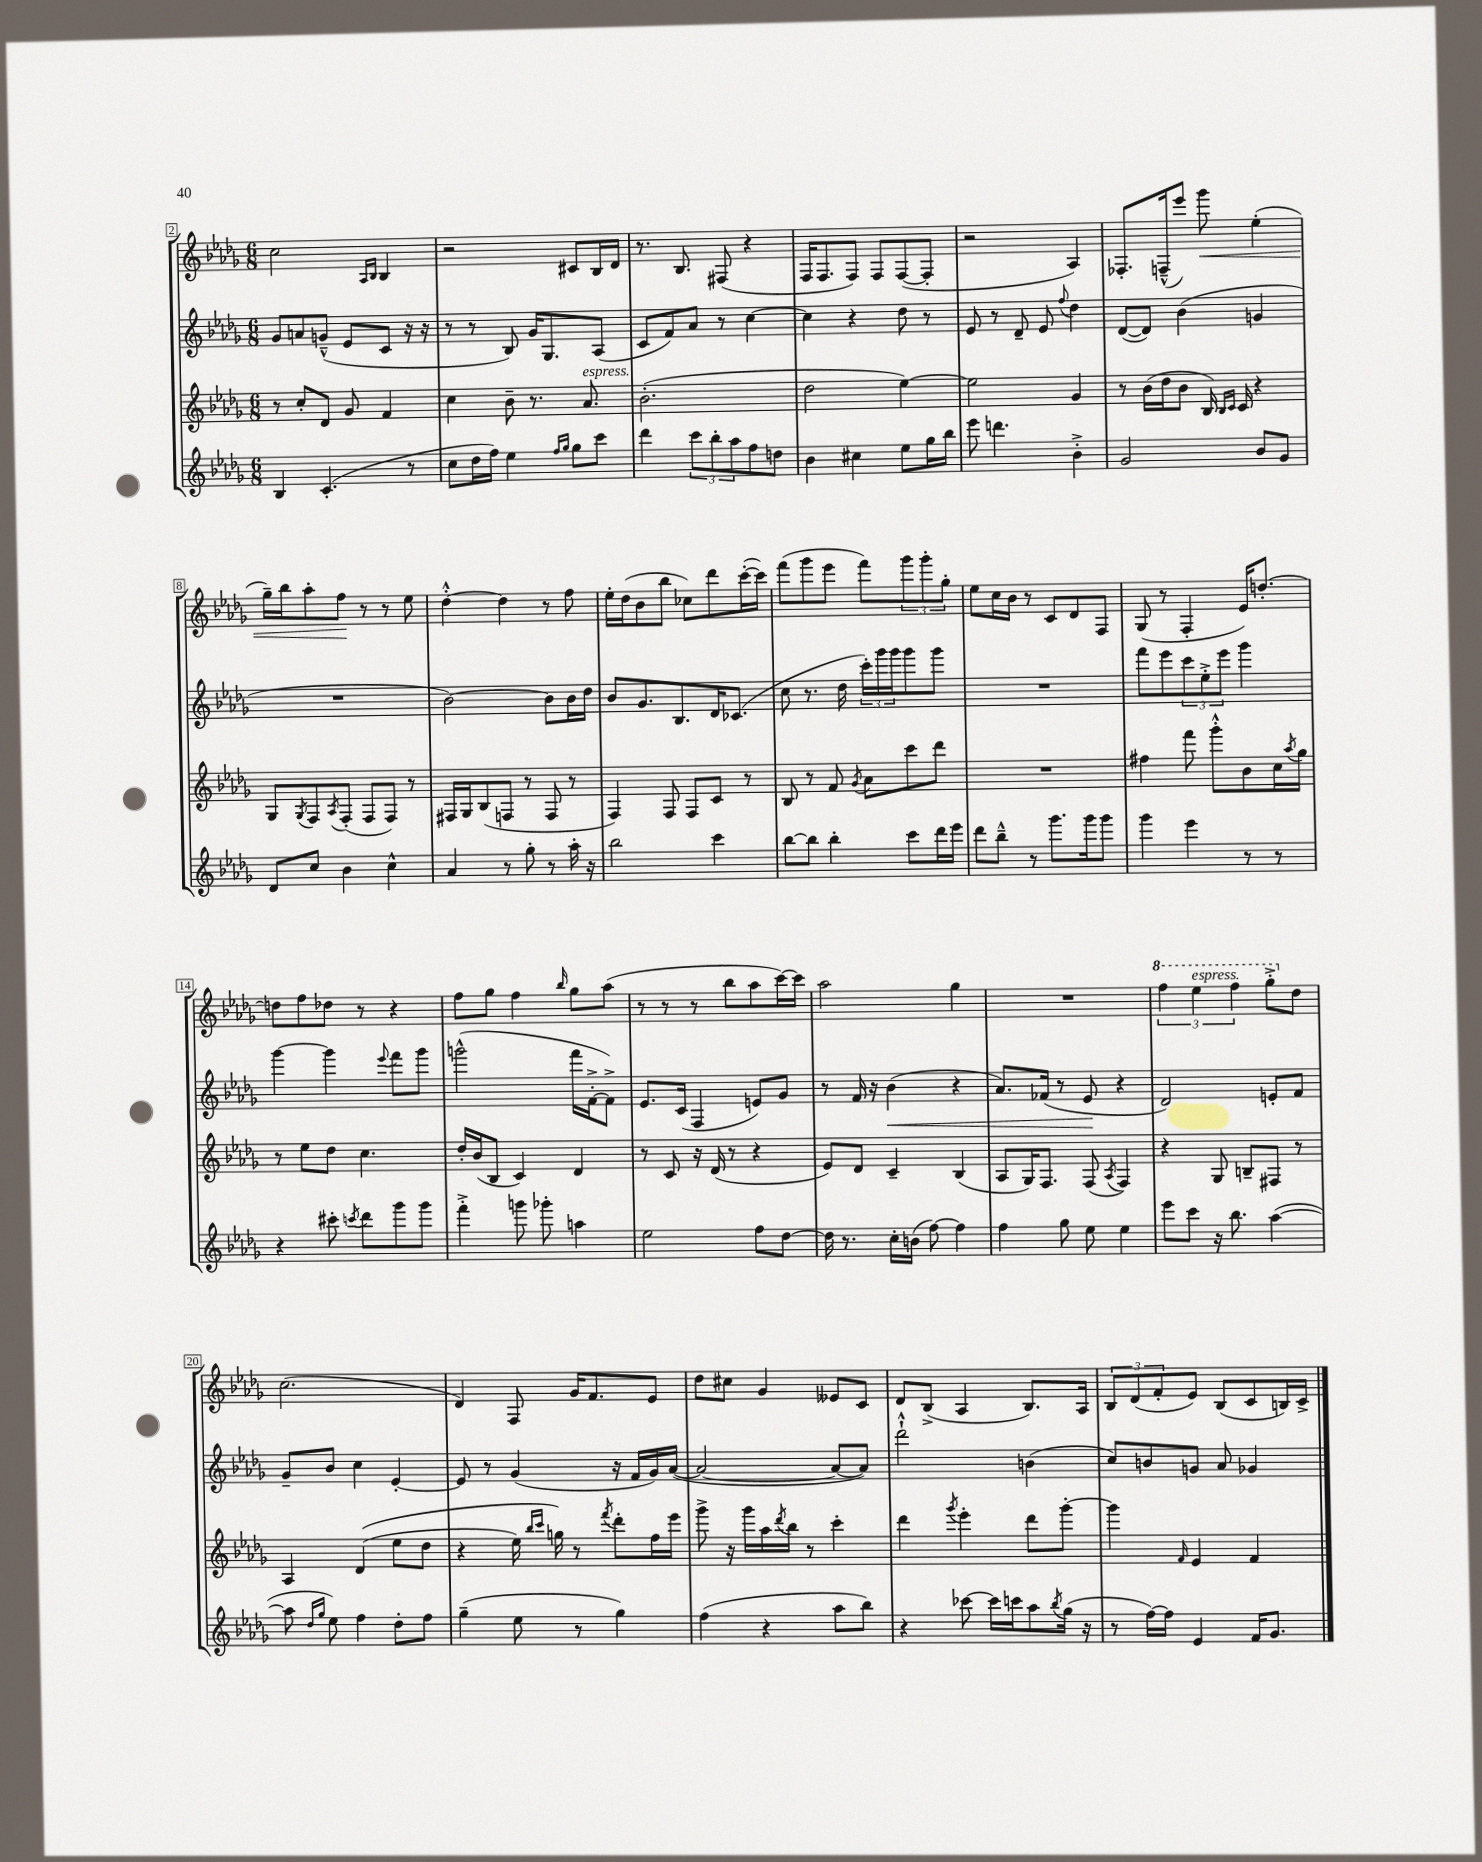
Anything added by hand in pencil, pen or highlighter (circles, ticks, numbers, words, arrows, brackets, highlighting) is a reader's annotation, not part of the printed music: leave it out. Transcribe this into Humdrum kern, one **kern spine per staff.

**kern	**kern	**kern	**dynam	**kern	**dynam
*part4	*part3	*part2	*part2	*part1	*part1
*staff4	*staff3	*staff2	*staff2	*staff1	*staff1
*clefG2	*clefG2	*clefG2	*	*clefG2	*
*k[b-e-a-d-g-]	*k[b-e-a-d-g-]	*k[b-e-a-d-g-]	*	*k[b-e-a-d-g-]	*
*M6/8	*M6/8	*M6/8	*	*M6/8	*
=2	=2	=2	=2	=2	=2
4B-/	8r	8g-/L	.	2cc\	.
.	8cc'/L	8an/	.	.	.
(4.c'/	8d-/J	(8gn~^^/J	.	.	.
.	8g-/	8e-/L	.	.	.
.	.	.	.	16qqA-/LL	.
.	.	.	.	16qqB-/JJ	.
.	4f/	8c/J	.	4B-/	.
8r	.	16r	.	.	.
.	.	16r	.	.	.
=3	=3	=3	=3	=3	=3
8cc\L	4cc\	8r	.	2r	.
16dd-\L	.	8r	.	.	.
16ff\JJ)	.	.	.	.	.
4ee-\	8b-~\	8B-/)	.	.	.
.	8.r	16g-/KL	.	.	.
.	.	8.G-/	.	.	.
16qqff/LL	.	.	.	.	.
16qqgg-/JJ	.	.	.	.	.
8gg-\L	.	.	.	8c#X/L	.
!	!LO:TX:a:i:t=espress.	!	!	!	!
.	8.a-/	.	.	.	.
8ccc\J	.	(8A-/J	.	16B-/L	.
.	.	.	.	16d-/JJ	.
=4	=4	=4	=4	=4	=4
4ddd-\	(2.b-'\	8c/L	.	8.r	.
.	.	8f/)	.	.	.
.	.	.	.	8.B-/	.
12ccc\L	.	8a-/J	.	.	.
12bb-'\	.	.	.	.	.
.	.	8r	.	(8F#X/	.
12aa-\	.	.	.	.	.
8ff\	.	[4cc\	.	4r	.
8ddn\J	.	.	.	.	.
=5	=5	=5	=5	=5	=5
4b-\	2dd-\	4cc\]	.	16F/KL	.
.	.	.	.	8.F/	.
4cc#X\	.	4r	.	8F/J)	.
.	.	.	.	8F/L	.
8ee-\L	[4ee-\)	8dd-\	.	([8F/	.
16gg-\L	.	8r	.	8F'/J]	.
16bb-\JJ	.	.	.	.	.
=6	=6	=6	=6	=6	=6
8eee-\	2ee-\]	8e-/	.	2r	.
4.dddn\	.	8r	.	.	.
.	.	8d-~/	.	.	.
.	.	8e-/	.	.	.
.	.	8qqff/	.	.	.
4b-'^\	4g-/	4dd-\	.	4A-/)	.
=7	=7	=7	=7	=7	=7
2g-/	8r	([8d-/L	.	8.F-X'/L	.
.	(16b-\LL	8d-/J])	.	.	.
.	16dd-\J	.	.	(16Fn~^^/k	.
.	8b-\J	(4b-\	.	8eee-/J)	.
!	!	!	!	!	!LO:HP:b
.	16B-/)	.	.	8ggg-\	<
.	16qqB-/LL	.	.	.	.
.	16qqc/JJ	.	.	.	.
.	16c/	.	.	.	.
8b-/L	4r	4gn/	.	(4ee-'\	.
8g-/J	.	.	.	.	.
!!LO:LB:g=z
=8	=8	=8	=8	=8	=8
8d-/L	8G-/L	2.r	.	16gg-~\LL)	.
.	.	.	.	16bb-\J	.
.	8qG-/	.	.	.	.
8cc/J	8F/	.	.	8aa-'\	.
.	8qA-/	.	.	.	.
4b-\	(8F'/J	.	.	8ff\J	.
.	8F/L	.	.	8r	[
4cc^^\	8F/J)	.	.	8r	.
.	8r	.	.	8ee-\	.
=9	=9	=9	=9	=9	=9
4a-/	16F#X/LL	[2b-\)	.	[4dd-'^^\	.
.	16G-/J	.	.	.	.
.	(8B-/	.	.	.	.
8r	8Fn/J	.	.	4dd-\]	.
8gg-'\	8r	.	.	.	.
8r	8F/	8b-\L]	.	8r	.
16aa-'\	8r	16b-\L	.	8ff\	.
16r	.	16dd-\JJ	.	.	.
=10	=10	=10	=10	=10	=10
2bb-\	4F/)	8b-/L	.	16ee-'\LL	.
.	.	.	.	(16dd-\J	.
.	.	8.g-/	.	8b-\	.
.	8F/	.	.	8bb-\J	.
.	.	8.B-/	.	.	.
.	8F/L	.	.	8cc-X\L)	.
4ccc\	8c/J	16d-/K	.	8ddd-\	.
.	.	(8.c-X/J	.	.	.
.	8r	.	.	([16ccc'\L	.
.	.	.	.	16ccc\JJ])	.
=11	=11	=11	=11	=11	=11
[8bb-\L	8B-/	8cc\	.	(8fff\L	.
8bb-\J]	8r	8.r	.	8ggg-\	.
4bb-'\	8f/	.	.	8eee-\J	.
.	.	16dd-\	.	.	.
.	8qg-/	.	.	.	.
.	8a-\L	24ccc'\LL)	.	8fff\L)	.
.	.	24ggg-\	.	.	.
.	.	24ggg-\J	.	.	.
8ccc\L	8ccc\	8ggg-\	.	12ggg-\	.
.	.	.	.	12ggg-'\	.
16ddd-\L	8ddd-\J	8ggg-\J	.	.	.
.	.	.	.	12gg-'\J	.
16eee-\JJ	.	.	.	.	.
=12	=12	=12	=12	=12	=12
8ddd-\L	2.r	2.r	.	8ee-\L	.
8bb-~^^\J	.	.	.	16cc\L	.
.	.	.	.	16b-\JJ	.
8r	.	.	.	8r	.
8.ggg-\L	.	.	.	8c/L	.
.	.	.	.	8d-/	.
16ggg-\k	.	.	.	.	.
8ggg-\J	.	.	.	8F/J	.
=13	=13	=13	=13	=13	=13
4ggg-\	4ff#X\	8fff\L	.	(8G-/	.
.	.	8eee-\	.	8r	.
4eee-\	8fff\	12ccc\	.	4F'/	.
.	.	12ee-'^\	.	.	.
.	8ggg-'^^\L	.	.	.	.
.	.	12eee-\J	.	.	.
8r	8b-\	4ggg-\	.	16e-/KL)	.
.	.	.	.	[8.ddn'/J	.
8r	16cc\L	.	.	.	.
.	8qaa-/	.	.	.	.
.	16gg-\JJ	.	.	.	.
!!LO:LB:g=z
=14	=14	=14	=14	=14	=14
4r	8r	[4ggg-\	.	8ddn\L]	.
.	8ee-\L	.	.	8ff\	.
8ccc#X'\	8dd-\J	4ggg-\]	.	8dd-X\J	.
8qcccn/	.	.	.	.	.
8ddd-\L	4.cc\	.	.	8r	.
.	.	8qqeee-/	.	.	.
8ggg-\	.	8fff\L	.	4r	.
8ggg-\J	.	8ggg-\J	.	.	.
=15	=15	=15	=15	=15	=15
4fff'^\	16dd-'/LL	(2gggn^^\	.	8ff\L	.
.	(16b-/J	.	.	.	.
.	8B-/J	.	.	8gg-\J	.
8gggn\	4c/)	.	.	4ff\	.
8ggg-X'\	.	.	.	.	.
.	.	.	.	16qqbb-/	.
4aan\	4d-/	16fff\LL	.	8gg-\L	.
.	.	[16f'^\J	.	.	.
.	.	8f^\J])	.	(8aa-\J	.
=16	=16	=16	=16	=16	=16
2ee-\	8r	8.e-/L	.	8r	.
.	8c/	.	.	8r	.
.	.	(16c/Jk	.	.	.
.	16r	4F/	.	8r	.
.	(16d-/	.	.	.	.
.	8r	.	.	8bb-\L	.
8ff\L	4r	8en/L)	.	8aa-\	.
[8dd-\J	.	8g-/J	.	[16ccc\L)	.
.	.	.	.	16ccc\JJ]	.
=17	=17	=17	=17	=17	=17
16dd-\]	8e-/L)	8r	.	2aa-\	.
8.r	.	.	.	.	.
.	8d-/J	16f/	.	.	.
.	.	16r	.	.	.
!	!	!	!LO:HP:b	!	!
16cc'\LL	4c~/	(4b-\	<	.	.
(16bn\JJ	.	.	.	.	.
[8ff\)	.	.	.	.	.
4ff\]	(4B-/	4r	.	4gg-\	.
=18	=18	=18	=18	=18	=18
4ff\	8A-/L	8.a-/L)	.	2.r	.
.	16G-/K)	.	.	.	.
.	8.F/J	(16f-X/Jk	.	.	.
8gg-\	.	8r	.	.	.
8ee-\	(8F/	8e-/	.	.	.
.	8qA-/	.	.	.	.
4ee-\	4F/)	4r	[	.	.
=19	=19	=19	=19	=19	=19
*	*	*	*	*8va	*
8eee-\L	4r	2d-/)	.	6fff\	.
8ccc\J	.	.	.	.	.
!	!	!	!	!LO:TX:a:i:t=espress.	!
.	.	.	.	6eee-\	.
16r	8G-/	.	.	.	.
8.bb-\	.	.	.	.	.
.	.	.	.	6fff\	.
.	8Bn~/L	.	.	.	.
([4aa-\	8F#X/J	8en'/L	.	8ggg-'^\L	.
*	*	*	*	*X8va	*
.	8r	8f/J	.	8dd-\J	.
!!LO:LB:g=z
=20	=20	=20	=20	=20	=20
8aa-\]	4A-/	8g-~/L	.	(2.cc\	.
16qqdd-/LL	.	.	.	.	.
16qqgg-/JJ	.	.	.	.	.
8ee-\)	.	8b-/J	.	.	.
4ff\	((4d-/	4cc\	.	.	.
8dd-'\L	8ee-\L	[4e-'/	.	.	.
8ff\J	8dd-\J	.	.	.	.
=21	=21	=21	=21	=21	=21
(4gg-~\	4r	8e-/]	.	4d-/)	.
.	.	8r	.	.	.
8ee-\	16ee-\)	(4g-/	.	8F/	.
.	16qqbb-/LL	.	.	.	.
.	16qqccc/JJ	.	.	.	.
.	16ggn\)	.	.	.	.
8r	8r	.	.	16g-/KL	.
.	.	.	.	8.f/	.
.	8qfff/	.	.	.	.
4gg-\)	8ddd-'\L	16r	.	.	.
.	.	16f/LL	.	.	.
.	16ff\L	16g-/)	.	8e-/J	.
.	16eee-\JJ	([16a-/JJ	.	.	.
=22	=22	=22	=22	=22	=22
(4ff\	8ggg-^\	2a-/_	.	8dd-\L	.
.	16r	.	.	8cc#X\J	.
.	16ggg-\LL	.	.	.	.
4r	16aa-\	.	.	4g-/	.
.	8qddd-/	.	.	.	.
.	16bb-\JJ	.	.	.	.
.	8r	.	.	.	.
8aa-\L	4ccc'\	8a-/L_	.	8e--X/L	.
8bb-\J)	.	8a-/J])	.	8c/J	.
=23	=23	=23	=23	=23	=23
4r	4ddd-\	2ddd-`^^\	.	8d-/L	.
.	.	.	.	(8B-^/J	.
.	8qggg-/	.	.	.	.
[8ccc-X\	4eee-'\	.	.	4A-/	.
16ccc-\LL]	.	.	.	.	.
16cccn\J	.	.	.	.	.
8aa-\	8ddd-\L	(4bn\	.	8.B-/L)	.
8qbb-/	.	.	.	.	.
(16gg-\Jk	[8ggg-'\J	.	.	.	.
16r	.	.	.	16A-/Jk	.
=24	=24	=24	=24	=24	=24
8r	4ggg-\]	8cc/L)	.	12B-/L	.
.	.	.	.	(12d-/	.
[16ff\LL)	.	8bn/	.	.	.
.	.	.	.	12f'/	.
16ff\JJ]	.	.	.	.	.
.	16qqf/	.	.	.	.
4e-/	4e-/	8gn/J	.	8e-/J)	.
.	.	8a-/	.	(8B-/L	.
16f/KL	4f/	4g-X/	.	8c/	.
8.g-/J	.	.	.	.	.
.	.	.	.	16Bn/L)	.
.	.	.	.	16c^/JJ	.
==	==	==	==	==	==
*-	*-	*-	*-	*-	*-
